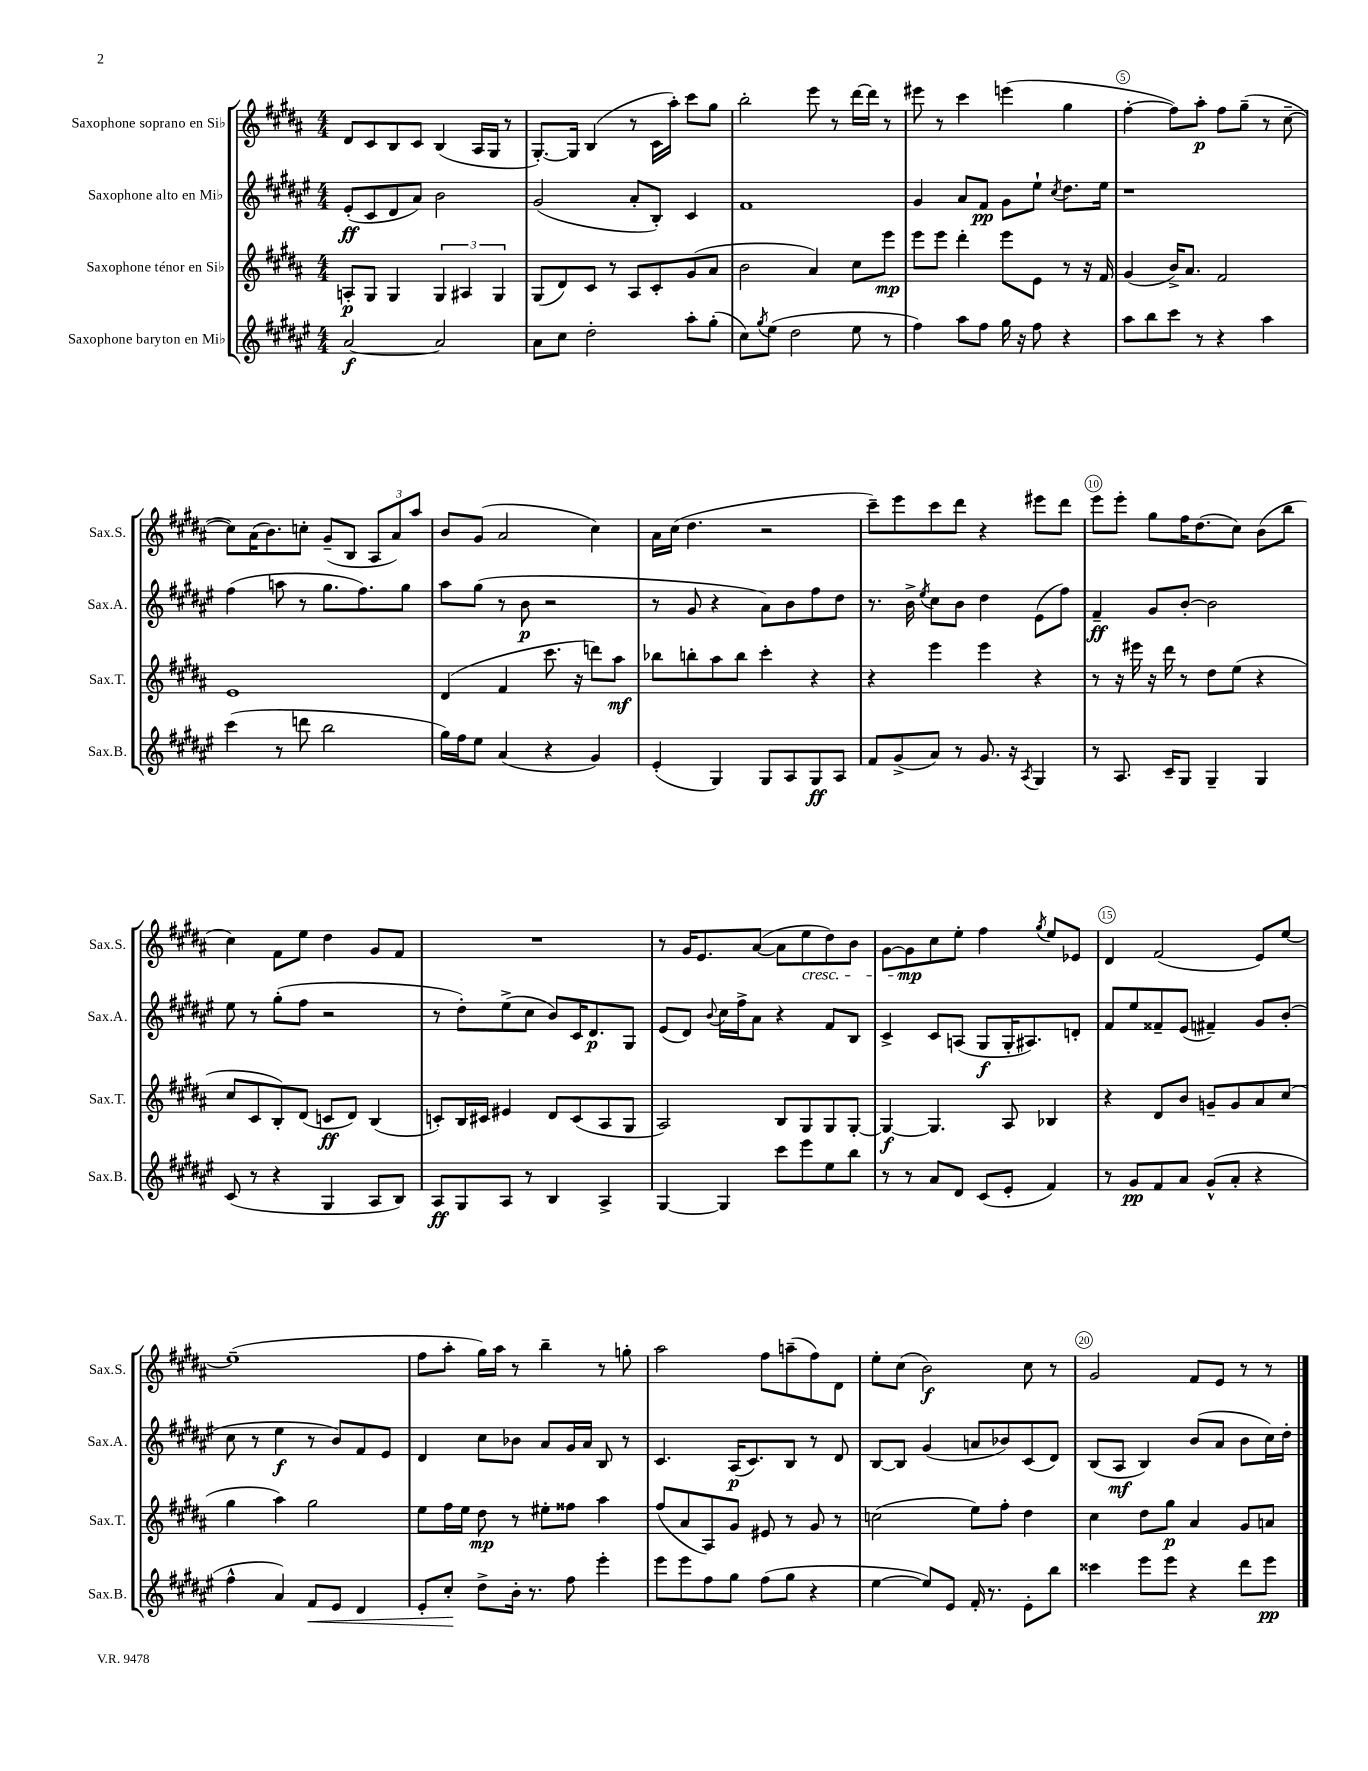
<<
\new StaffGroup <<
\new Staff = "s0" \with { instrumentName = "Saxophone soprano en Sib" shortInstrumentName = "Sax.S." } {
    \clef treble \key b \major \numericTimeSignature \time 4/4
    dis'8 cis'8 b8 cis'8 b4( ais16 gis16 r8 |
    gis8.~-.) gis16 b4( r8 cis'16 ais''16-.) cis'''8 gis''8 |
    b''2-. e'''8 r8 dis'''16~ dis'''16 r8 |
    eis'''8 r8 cis'''4 e'''4( gis''4 |
    fis''4~-. fis''8) ais''8-.\p fis''8 gis''8--( r8 cis''8~-- |
    cis''8) ais'16( b'8.) c''8-. gis'8--( b8 \tuplet 3/2 { ais8 ais'8) ais''8 } |
    b'8 gis'8( ais'2 cis''4) |
    ais'16 cis''16( dis''4. r2 |
    cis'''8--) e'''8 cis'''8 dis'''8 r4 eis'''8 dis'''8 |
    e'''8 e'''8-. gis''8 fis''16 dis''8.( cis''8) b'8( b''8 |
    cis''4) fis'8 e''8 dis''4 gis'8 fis'8 |
    R1 |
    r8 gis'16 e'8. ais'8~( ais'8 e''8\cresc dis''8) b'8 |
    gis'8~ gis'8\mp\! cis''8 e''8-. fis''4 \acciaccatura { gis''8 } e''8 ees'8 |
    dis'4 fis'2( e'8) e''8~ |
    e''1--( |
    fis''8 ais''8-. gis''16) ais''16 r8 b''4-- r8 g''8-. |
    ais''2 fis''8 a''8--( fis''8) dis'8 |
    e''8-. cis''8( b'2\f) cis''8 r8 |
    gis'2 fis'8 e'8 r8 r8 \bar "|." |
}
\new Staff = "s1" \with { instrumentName = "Saxophone alto en Mib" shortInstrumentName = "Sax.A." } {
    \clef treble \key fis \major \numericTimeSignature \time 4/4
    eis'8-.\ff( cis'8 dis'8 ais'8) b'2 |
    gis'2( ais'8-. b8-.) cis'4 |
    fis'1 |
    gis'4 ais'8 fis'8\pp gis'8 eis''8-! \acciaccatura { cis''8 } dis''8. eis''16 |
    r1 |
    fis''4( a''8 r8 gis''8. fis''8.) gis''8 |
    ais''8 gis''8( r8 b'8\p r2 |
    r8 gis'8 r4 ais'8) b'8 fis''8 dis''8 |
    r8. b'16-> \acciaccatura { eis''8 } cis''8 b'8 dis''4 eis'8( fis''8) |
    fis'4--\ff gis'8 b'8~-. b'2 |
    eis''8 r8 gis''8-.( fis''8 r2 |
    r8 dis''8-.) eis''8->( cis''8 b'8) cis'16 dis'8.\p gis8 |
    eis'8( dis'8) \appoggiatura { b'8 } cis''16 fis''16-> ais'8 r4 fis'8 b8 |
    cis'4-> cis'8 a8( gis8\f gis16-. ais8.) d'8-. |
    fis'8 eis''8 fisis'8-- eis'8( fis'4--) gis'8 b'8-.( |
    cis''8 r8 eis''4\f r8 b'8) fis'8 eis'8 |
    dis'4 cis''8 bes'8 ais'8 gis'16 ais'16 b8 r8 |
    cis'4. ais16\p( cis'8.) b8 r8 dis'8 |
    b8~ b8 gis'4( a'8 bes'8) cis'8( dis'8) |
    b8( ais8\mf b4) b'8( ais'8 b'8 cis''16) dis''16-. \bar "|." |
}
\new Staff = "s2" \with { instrumentName = "Saxophone ténor en Sib" shortInstrumentName = "Sax.T." } {
    \clef treble \key b \major \numericTimeSignature \time 4/4
    a8-.\p gis8 gis4 \tuplet 3/2 { gis4 ais4 gis4 } |
    gis8( dis'8) cis'8 r8 ais8 cis'8-. gis'8( ais'8 |
    b'2 ais'4) cis''8 e'''8\mp |
    e'''8 e'''8 dis'''4-. e'''8 e'8 r8 r16 fis'16 |
    gis'4( b'16->) ais'8. fis'2 |
    e'1 |
    dis'4( fis'4 cis'''8. r16 d'''8) ais''8\mf |
    bes''8 b''8-. ais''8 b''8 cis'''4-. r4 |
    r4 e'''4 e'''4 r4 |
    r8 r16 eis'''16 r16 dis'''16 r8 dis''8 e''8( r4 |
    cis''8 cis'8 b8-.) dis'8( c'8\ff dis'8) b4( |
    c'8-.) b16 cis'16 eis'4 dis'8 cis'8( ais8 gis8 |
    ais2) b8 gis8 gis8 gis8~-. |
    gis4~\f gis4. ais8 bes4 |
    r4 dis'8 b'8 g'8-- g'8 ais'8 cis''8( |
    gis''4 ais''4) gis''2 |
    e''8 fis''16 e''16 dis''8\mp r8 eis''8-. fisis''8 ais''4 |
    fis''8( ais'8 ais8) gis'8 eis'8 r8 gis'8 r8 |
    c''2( e''8) fis''8-. dis''4 |
    cis''4 dis''8 gis''8\p ais'4 gis'8 a'8 \bar "|." |
}
\new Staff = "s3" \with { instrumentName = "Saxophone baryton en Mib" shortInstrumentName = "Sax.B." } {
    \clef treble \key fis \major \numericTimeSignature \time 4/4
    ais'2~\f ais'2 |
    ais'8 cis''8 dis''2-. ais''8-. gis''8-.( |
    cis''8) \acciaccatura { gis''8 } eis''8( dis''2 eis''8 r8 |
    fis''4) ais''8 fis''8 gis''16 r16 fis''8 r4 |
    ais''8 b''8 cis'''8 r8 r4 ais''4 |
    cis'''4( r8 d'''8 b''2 |
    gis''16) fis''16 eis''8 ais'4( r4 gis'4) |
    eis'4-.( gis4) gis8 ais8 gis8\ff ais8 |
    fis'8 gis'8->( ais'8) r8 gis'8. r16 \acciaccatura { ais8 } gis4 |
    r8 ais8. cis'16-- gis8 gis4-- gis4 |
    cis'8( r8 r4 gis4 ais8 b8) |
    ais8\ff gis8 ais8 r8 b4 ais4-> |
    gis4~ gis4 cis'''8 eis'''8 eis''8 b''8 |
    r8 r8 ais'8 dis'8 cis'8( eis'8-. fis'4) |
    r8 gis'8\pp fis'8 ais'8 gis'8-^( ais'8-. r4 |
    fis''4-^ ais'4) fis'8\< eis'8 dis'4 |
    eis'8-. cis''8-.\! dis''8-> b'16-. r8. fis''8 eis'''4-. |
    eis'''8 eis'''8 fis''8 gis''8 fis''8( gis''8 r4 |
    eis''4~ eis''8) eis'8 fis'16-. r8. eis'8-. b''8 |
    cisis'''4 eis'''8 eis'''8 r4 dis'''8 eis'''8\pp \bar "|." |
}
>>
>>
\layout { \context { \Score \override BarNumber.break-visibility = ##(#f #t #t) barNumberVisibility = #(every-nth-bar-number-visible 5) \override BarNumber.stencil = #(make-stencil-circler 0.1 0.3 ly:text-interface::print) } }
